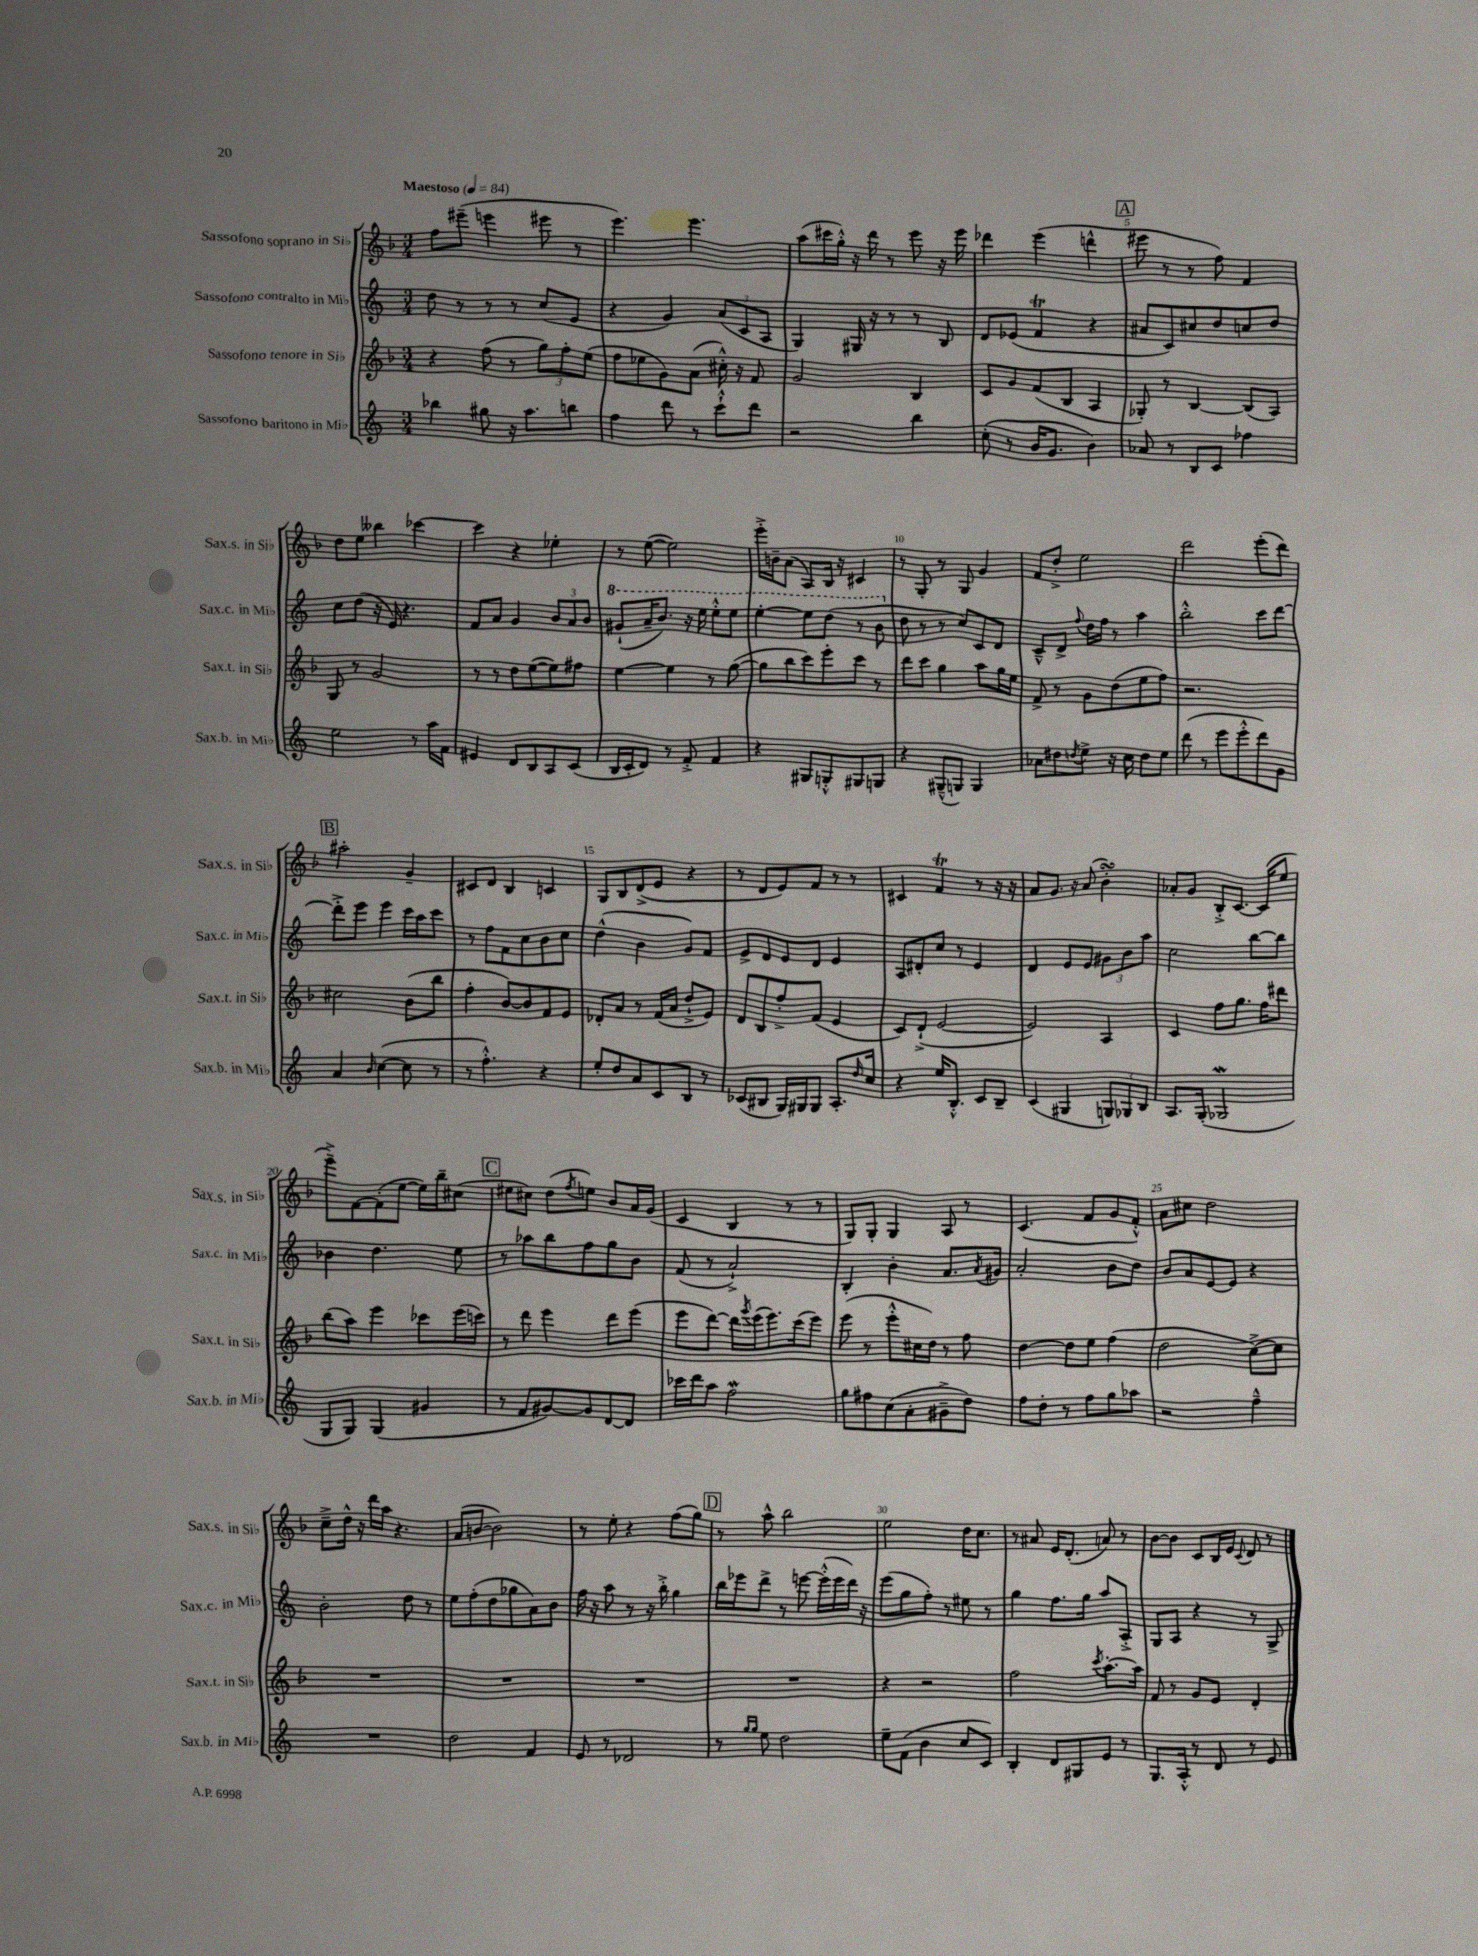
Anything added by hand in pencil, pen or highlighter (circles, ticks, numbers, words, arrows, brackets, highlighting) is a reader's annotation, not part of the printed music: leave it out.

**kern	**kern	**kern	**kern
*staff4	*staff3	*staff2	*staff1
*clefG2	*clefG2	*clefG2	*clefG2
*k[]	*k[b-]	*k[]	*k[b-]
*M3/4	*M3/4	*M3/4	*M3/4
*MM84	*MM84	*MM84	*MM84
4bb-	4r	8dd	8ff
.	.	8r	(8eee#~
8gg#	(8ff	8r	4eee
16r	8r	8r	.
8.aa	.	.	.
.	12gg)	(8cc	8eee#
.	12ff'	.	.
8bb	.	8e	8r
.	(12ee	.	.
=	=	=	=
4ff	8ff	4r	4.eee)
.	8ee-	.	.
8ddd	8g)	4g)	.
8r	(8a	.	4.eee
8ccc`^^	16cc#'^^)	(12a	.
.	16r	.	.
.	.	12c	.
8ddd	8f	.	.
.	.	12A	.
=	=	=	=
2r	2g	4G)	(8aa
.	.	.	16ccc#
.	.	.	16gg'^^)
.	.	16G#	16r
.	.	16r	16ddd
.	.	8r	8r
4bb	4B-	8r	8eee
.	.	8B	16r
.	.	.	16eee
=	=	=	=
(8cc'	8c	8d	4ddd-
8r	8g	(8e-	.
16b	(8f	4f	(4eee
8.g	.	.	.
.	8B-	.	.
4b)	4A	4r	4ddd^^
=	=	=	=
8a-	8G-')	8a#	8eee#
8r	8r	8c)	8r
8B	[4B-	8cc#	8r
8c	.	8dd	8ff)
4ff-	(8B-]	8cc	4f
.	8A)	8dd	.
=	=	=	=
2ee	8G	8cc	8dd
.	8r	(8dd	8ee
.	2g	16r	4bb--
.	.	16e)	.
.	.	4.r	.
8r	.	.	[4ccc-
16aa	.	.	.
16f	.	.	.
=	=	=	=
4e#	8r	8f	4ccc-]
.	8r	8a	.
8d	8dd	4g	4r
8B	([8ee	.	.
8A	8ee])	12b	4ee-'
.	.	12a	.
(8c	8ff#	.	.
.	.	12b	.
=	=	=	=
16B	[4ee	(8gg#`	8r
16c'	.	.	.
8d)	.	16aa~	([8ee
.	.	8.bb)	.
8r	4ee]	.	2ee])
8f'^	.	16r	.
.	.	16eee	.
4f	8r	8eee'^^	.
.	([8gg	8eee	.
=	=	=	=
4r	8gg]	[4eee'	16eee'^
.	.	.	16b~
.	8bb-	.	(8a
8G#	8ccc)	8eee]	8A)
8G'^^	8eee'	(8ddd	16B-
.	.	.	16r
8G#	8ccc	8r	4c#
8G	8r	8bb	.
=	=	=	=
4r	8ddd	8dd	8r
.	8ccc	8r	8G'
(8G#~^^	4gg	8r	8r
8G)	.	8cc)	8G
4G	8aa	8c	4g
.	16gg	8d	.
.	16ee	.	.
=	=	=	=
8a-	8f^	8c~^^	8f
8dd#	8r	8d^	8dd'^
8qdd	.	8qqff	.
8ee^	8g	16dd	2ee
.	.	16ff	.
16r	(8dd	8r	.
16cc	.	.	.
8dd	8ee	4aa	.
8ee	8ff)	.	.
=	=	=	=
(8ddd	2.r	2bb'^^	2ddd
8r	.	.	.
8eee	.	.	.
8eee'^^	.	.	.
8ddd)	.	8ccc	(8eee'
8g	.	[8ddd	8ddd)
=	=	=	=
4a	2cc#	8ddd'^]	2aa#'
.	.	8eee	.
16qqb	.	.	.
([4cc	.	4eee	.
8cc]	(8b-	16ccc	4g~
.	.	16aa	.
8r	8bb-	8ccc	.
=	=	=	=
8r	4ff'	8r	8c#
4.ff'^^)	.	8ff	8d
.	[8b-)	8f	4B-
.	8b-]	8cc	.
4r	8f	8b	4c
.	8e	8cc	.
=	=	=	=
8ee'	8d-'	(4dd^^	8G
8dd	8a	.	8B-
8a	8r	4b	(8d^
8c	(16f	.	8e
.	16a	.	.
8B	8dd`^	8g)	4r
8r	8e)	8f	.
=	=	=	=
(8c-	8d	8e^	8r
8B#	8B-	8d	8d
16G)	8ff'^	8e	8e)
16G#	.	.	.
8G#	(8f	8d	8f
8.A'	4e	4e	8r
.	.	.	8r
16qqdd	.	.	.
16cc	.	.	.
=	=	=	=
4r	8c)	8A	4c#
.	(8d`^	8d#'	.
16ee	[2e	8cc	4f
8.B'^^	.	.	.
.	.	8r	.
8c	.	4e	8r
8B~	.	.	16r
.	.	.	16r
=	=	=	=
(4c	2e])	4d	8a
.	.	.	8.g
4G#	.	8e	.
.	.	.	16r
.	.	8e	(8a
12G)	4A	12g#	4b-')
12G-	.	12b	.
12B	.	12aa	.
=	=	=	=
8.A	4c	2cc	8a-'
.	.	.	8g
(16G'	.	.	.
2G-	8ff	.	8B-'^
.	8.gg	.	[8.c
.	.	[8bb	.
.	16ff	.	(16c]
.	8ddd#	8bb]	8ee
=	=	=	=
8G	(8bb-	4b-	8eee~^)
8G)	8aa)	.	[8f
(4G	4eee	4.dd	(8f']
.	.	.	[8ee
4g#	8ccc-	.	16ee])
.	.	.	16bb-~
.	(16eee	8ee	(8cc#
.	16ccc)	.	.
=	=	=	=
8r	8r	8r	8ee#
8f	8ddd	8aa-	8cc#)
[8g#)	4eee	8bb	(8dd
.	.	.	8qff
8g#]	.	8ff	8ee)
[8d	8ddd	8gg	8b-
8d]	(8eee	8b	16a
.	.	.	(16g
=	=	=	=
16ccc-	8eee	(8f	4c
16ddd	.	.	.
8aa	[8ddd)	8r	.
2ff	16ddd]	2a`^)	4B-
.	8qggg	.	.
.	(16eee	.	.
.	8.eee)	.	.
.	.	.	8r
.	(16ccc	.	.
.	8eee)	.	8r
=	=	=	=
8gg	(8eee	4B'	8G)
8ff#	8r	.	8G'
(8cc	8eee'^^	4b'	4G
8a'	16cc#	.	.
.	16dd)	.	.
8g#~^	8r	8.a	8A
8dd)	8ff	.	8r
.	.	8qa	.
.	.	16g#	.
=	=	=	=
8ff	[4dd	2a'	(4.c
8dd'	.	.	.
8r	8dd]	.	.
8ff	8ee	.	8f
8gg	(4ff	8b	8g
8aa-	.	8dd	8f'^^)
=	=	=	=
2r	2dd	8b	8a
.	.	8a	8cc#
.	.	[8e	2dd
.	.	8e]	.
4ff~^^	[8cc^)	4r	.
.	8cc]	.	.
=	=	=	=
2.r	2.r	2b'	8cc~^
.	.	.	16dd^^
.	.	.	16r
.	.	.	16ddd
.	.	.	16aa
.	.	.	4.r
.	.	8dd	.
.	.	8r	.
=	=	=	=
2dd	2.r	8ee	(8a
.	.	(8ff'	[8b
.	.	8dd	2b])
.	.	8gg-	.
4f	.	8a)	.
.	.	8b	.
=	=	=	=
8e	2.r	16ff	8r
.	.	16r	.
8r	.	8aa	8ee'
2d-	.	8r	4r
.	.	16r	.
.	.	16bb'^	.
.	.	4gg	(8ff
.	.	.	8gg)
=	=	=	=
8r	2.r	16bb	8r
.	.	16eee-	.
16qqgg	.	.	.
16qqgg	.	.	.
8ee	.	8ddd^	8aa^^
2dd	.	8r	2bb-
.	.	[8eee	.
.	.	(16eee'^^]	.
.	.	16eee	.
.	.	16ddd)	.
.	.	16r	.
=	=	=	=
8ee~	4r	(8eee	2ee
(8f	.	8gg	.
4b	2r	8ff')	.
.	.	8r	.
8cc	.	8ee#	16dd
.	.	.	8.cc
8c)	.	8r	.
=	=	=	=
4B'	2ff	4gg	8r
.	.	.	8a#
8d	.	8.ff	16e
.	.	.	(8.d'
8G#	.	.	.
.	.	16gg	.
.	8qccc	.	.
8e	[8.aa'	8aa	8a)
8r	.	8A'^	8r
.	16aa]	.	.
=	=	=	=
8.G	8f	8G	[8b-
.	8r	8A	8b-]
16A'^^	.	.	.
8r	8g	4r	8c
8d	8e	.	16B-
.	.	.	16e
.	.	.	8qqc
8r	4d'	8r	8d
8e	.	8G^	8r
==	==	==	==
*-	*-	*-	*-
